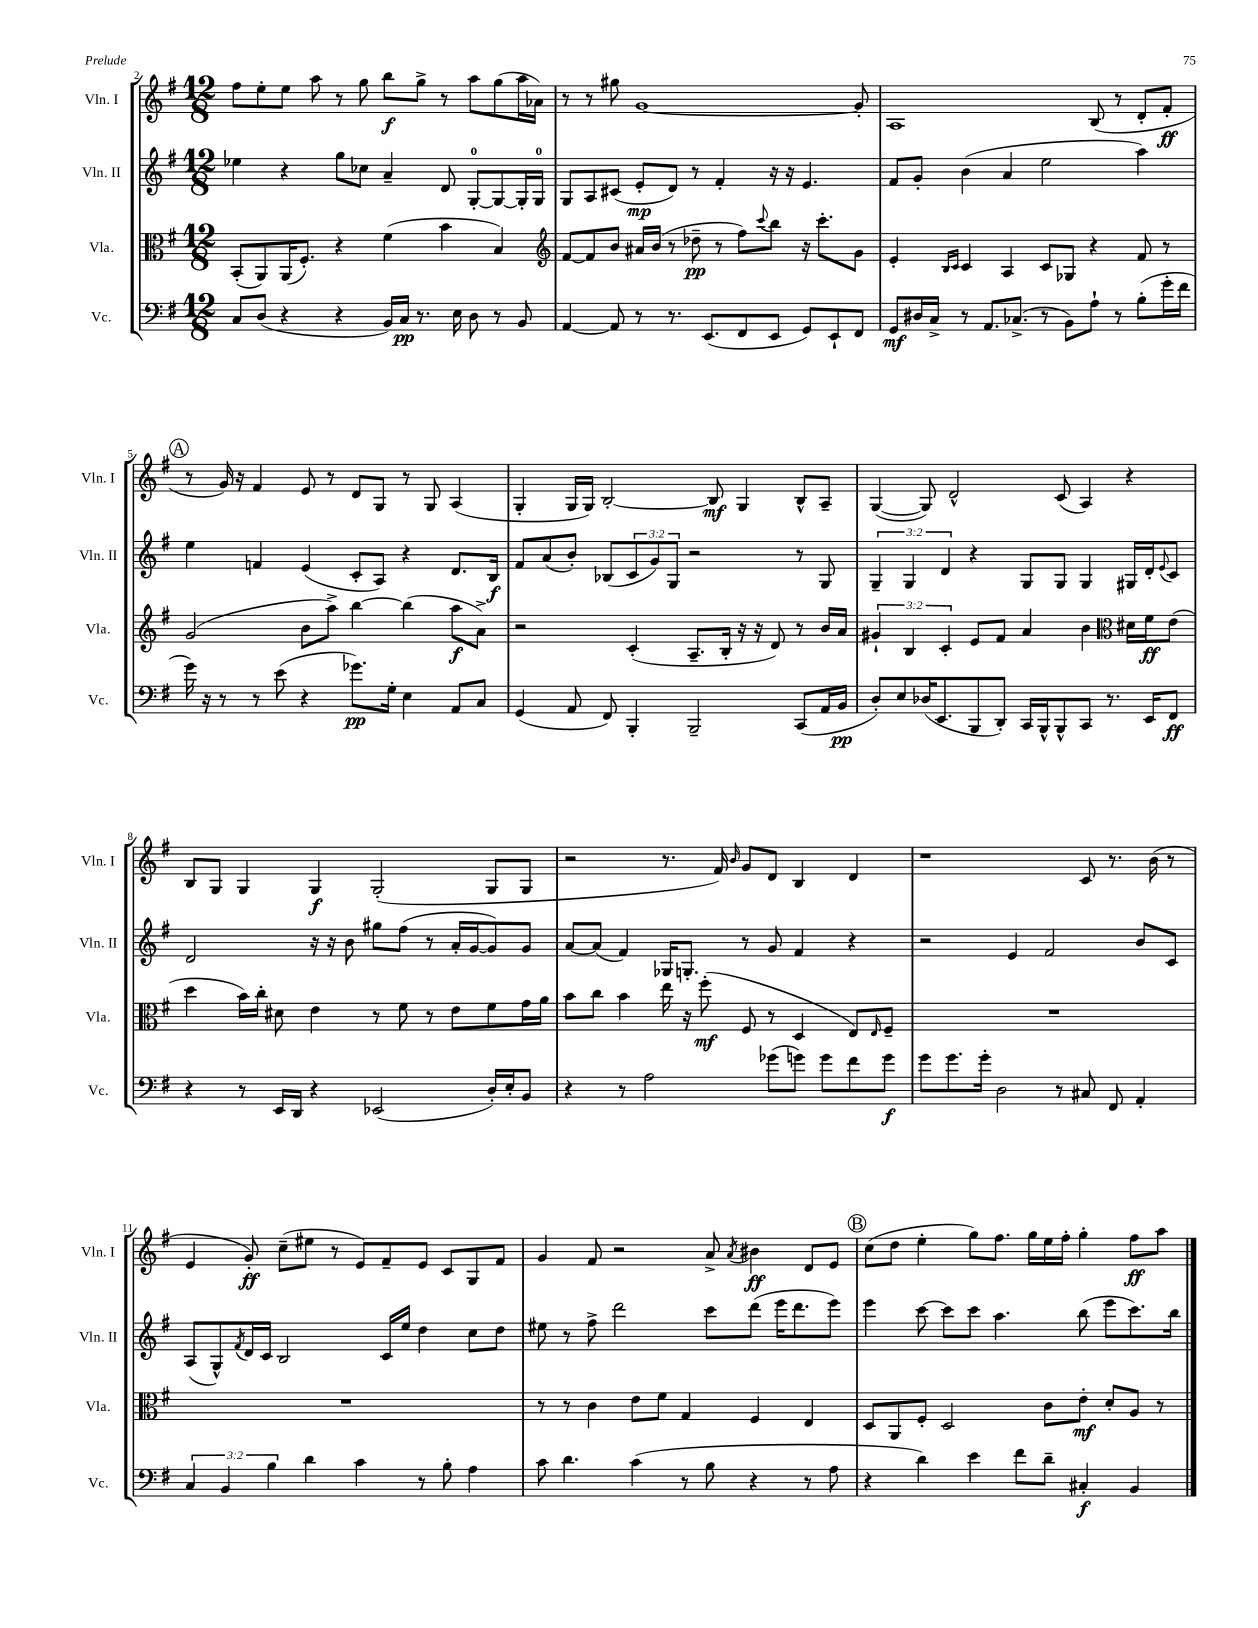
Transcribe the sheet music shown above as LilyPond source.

<<
\new StaffGroup <<
\new Staff = "s0" \with { instrumentName = "Vln. I" shortInstrumentName = "Vln. I" } {
    \clef treble \key g \major \numericTimeSignature \time 12/8
    fis''8 e''8-. e''8 a''8 r8 g''8 b''8\f g''8-> r8 a''8 g''8( a''16 aes'16) |
    r8 r8 gis''8 g'1~ g'8-. |
    a1 b8( r8 d'8-. fis'8-.\ff |
    \mark \markup { \circle "A" } r8 g'16) r16 fis'4 e'8 r8 d'8 g8 r8 g8 a4( |
    g4-. g16 g16) b2~-. b8\mf g4 b8-^ a8-- |
    g4~( g8) d'2-^ c'8( a4) r4 |
    b8 g8 g4 g4\f g2-.( g8 g8 |
    r2 r8. fis'16) \grace { b'16 } g'8 d'8 b4 d'4 |
    r1 c'8 r8. b'16( r8 |
    e'4 g'8-.\ff) c''8--( eis''8 r8 e'8) fis'8-- e'8 c'8 g8 fis'8 |
    g'4 fis'8 r2 a'8-> \acciaccatura { a'8 } bis'4\ff d'8 e'8 |
    \mark \markup { \circle "B" } c''8( d''8 e''4-. g''8) fis''8. g''16 e''16 fis''16-. g''4-. fis''8\ff a''8 \bar "|." |
}
\new Staff = "s1" \with { instrumentName = "Vln. II" shortInstrumentName = "Vln. II" } {
    \clef treble \key g \major \numericTimeSignature \time 12/8 \override Staff.TupletNumber.text = #tuplet-number::calc-fraction-text
    ees''4 r4 g''8 ces''8 a'4-- d'8 g8-0~-. g8~ g16-. g16-0 |
    g8 a8 cis'8( e'8-.\mp d'8) r8 fis'4-. r16 r16 e'4. |
    fis'8 g'8-. b'4( a'4 e''2 a''4) |
    \mark \markup { \circle "A" } e''4 f'4 e'4( c'8-. a8) r4 d'8. b16\f |
    fis'8 a'8( b'8-.) bes8( \tuplet 3/2 { c'8 g'8) g8 } r2 r8 g8 |
    \tuplet 3/2 { g4-- g4 d'4 } r4 g8 g8 g4 gis16 d'16-. \appoggiatura { e'8 } c'8 |
    d'2 r16 r16 b'8 gis''8 fis''8( r8 a'16-. g'16~ g'8) g'8 |
    a'8~ a'8( fis'4) ges16 g8.-. r8 g'8 fis'4 r4 |
    r2 e'4 fis'2 b'8 c'8 |
    a8( g8-^) \acciaccatura { fis'8 } d'16 c'16 b2 c'16 e''16 d''4 c''8 d''8 |
    eis''8 r8 fis''8-> d'''2 c'''8 d'''8( e'''16 d'''8. e'''8) |
    \mark \markup { \circle "B" } e'''4 c'''8~ c'''8 c'''8 a''4. b''8( e'''8 c'''8.) b''16 \bar "|." |
}
\new Staff = "s2" \with { instrumentName = "Vla." shortInstrumentName = "Vla." } {
    \clef alto \key g \major \numericTimeSignature \time 12/8 \override Staff.TupletNumber.text = #tuplet-number::calc-fraction-text
    b,8-.( a,8) a,16( fis8.-.) r4 fis'4( b'4 b4) |
    \clef treble fis'8~ fis'8 b'8 ais'16 b'16( r8 des''8--\pp r8 fis''8) \appoggiatura { c'''8 } b''8 r16 c'''8.-. g'8 |
    e'4-. \grace { b16 c'16 } c'4 a4 c'8 ges8 r4 fis'8 r8 |
    \mark \markup { \circle "A" } g'2( b'8 a''8->) b''4~ b''4( a''8\f a'8->) |
    r2 c'4-.( a8.-- b16-. r16 r16 d'8) r8 b'16 a'16 |
    \tuplet 3/2 { gis'4-! b4 c'4-. } e'8 fis'8 a'4 b'4 \clef alto dis'16 fis'16\ff e'8( |
    d''4 b'16) c''16-. dis'8 e'4 r8 fis'8 r8 e'8 fis'8 g'16 a'16 |
    b'8 c''8 b'4 e''16 r16 fis''8-.\mf( fis8 r8 d4 e8) \grace { e16 } fis8-- |
    R1. |
    R1. |
    r8 r8 c'4 e'8 fis'8 g4 fis4 e4 |
    \mark \markup { \circle "B" } d8 a,8 fis8-. d2 c'8 e'8-.\mf d'8-. a8 r8 \bar "|." |
}
\new Staff = "s3" \with { instrumentName = "Vc." shortInstrumentName = "Vc." } {
    \clef bass \key g \major \numericTimeSignature \time 12/8 \override Staff.TupletNumber.text = #tuplet-number::calc-fraction-text
    c8 d8( r4 r4 b,16) c16\pp r8. e16 d8 r8 b,8 |
    a,4~ a,8 r8 r8. e,8.( fis,8 e,8 g,8) e,8-! fis,8 |
    g,8\mf dis16 c16-> r8 a,8. ces8.->( r8 b,8) a8-! r8 b8-.( g'16-. fis'16 |
    \mark \markup { \circle "A" } g'16) r16 r8 r8 e'8( r4 ges'8.\pp) g16-. e4 a,8 c8 |
    g,4( a,8 fis,8) b,,4-. b,,2-- c,8( a,16 b,16\pp |
    d8-.) e8 des16( e,8. b,,8 d,8-.) c,16 b,,16-^ b,,8-^ c,8 r8. e,16 fis,8\ff |
    r4 r8 e,16 d,16 r4 ees,2( d16-.) e16-. b,8 |
    r4 r8 a2 ges'8( g'8) g'8 fis'8 g'8\f |
    g'8 g'8. g'16-. d2 r8 cis8 fis,8 a,4-. |
    \tuplet 3/2 { c4 b,4 b4 } d'4 c'4 r8 b8-. a4 |
    c'8 d'4. c'4( r8 b8 r4 r8 a8 |
    \mark \markup { \circle "B" } r4 d'4) e'4 fis'8 d'8-- cis4-.\f b,4 \bar "|." |
}
>>
>>
\layout { \context { \Score currentBarNumber = #2 } }
